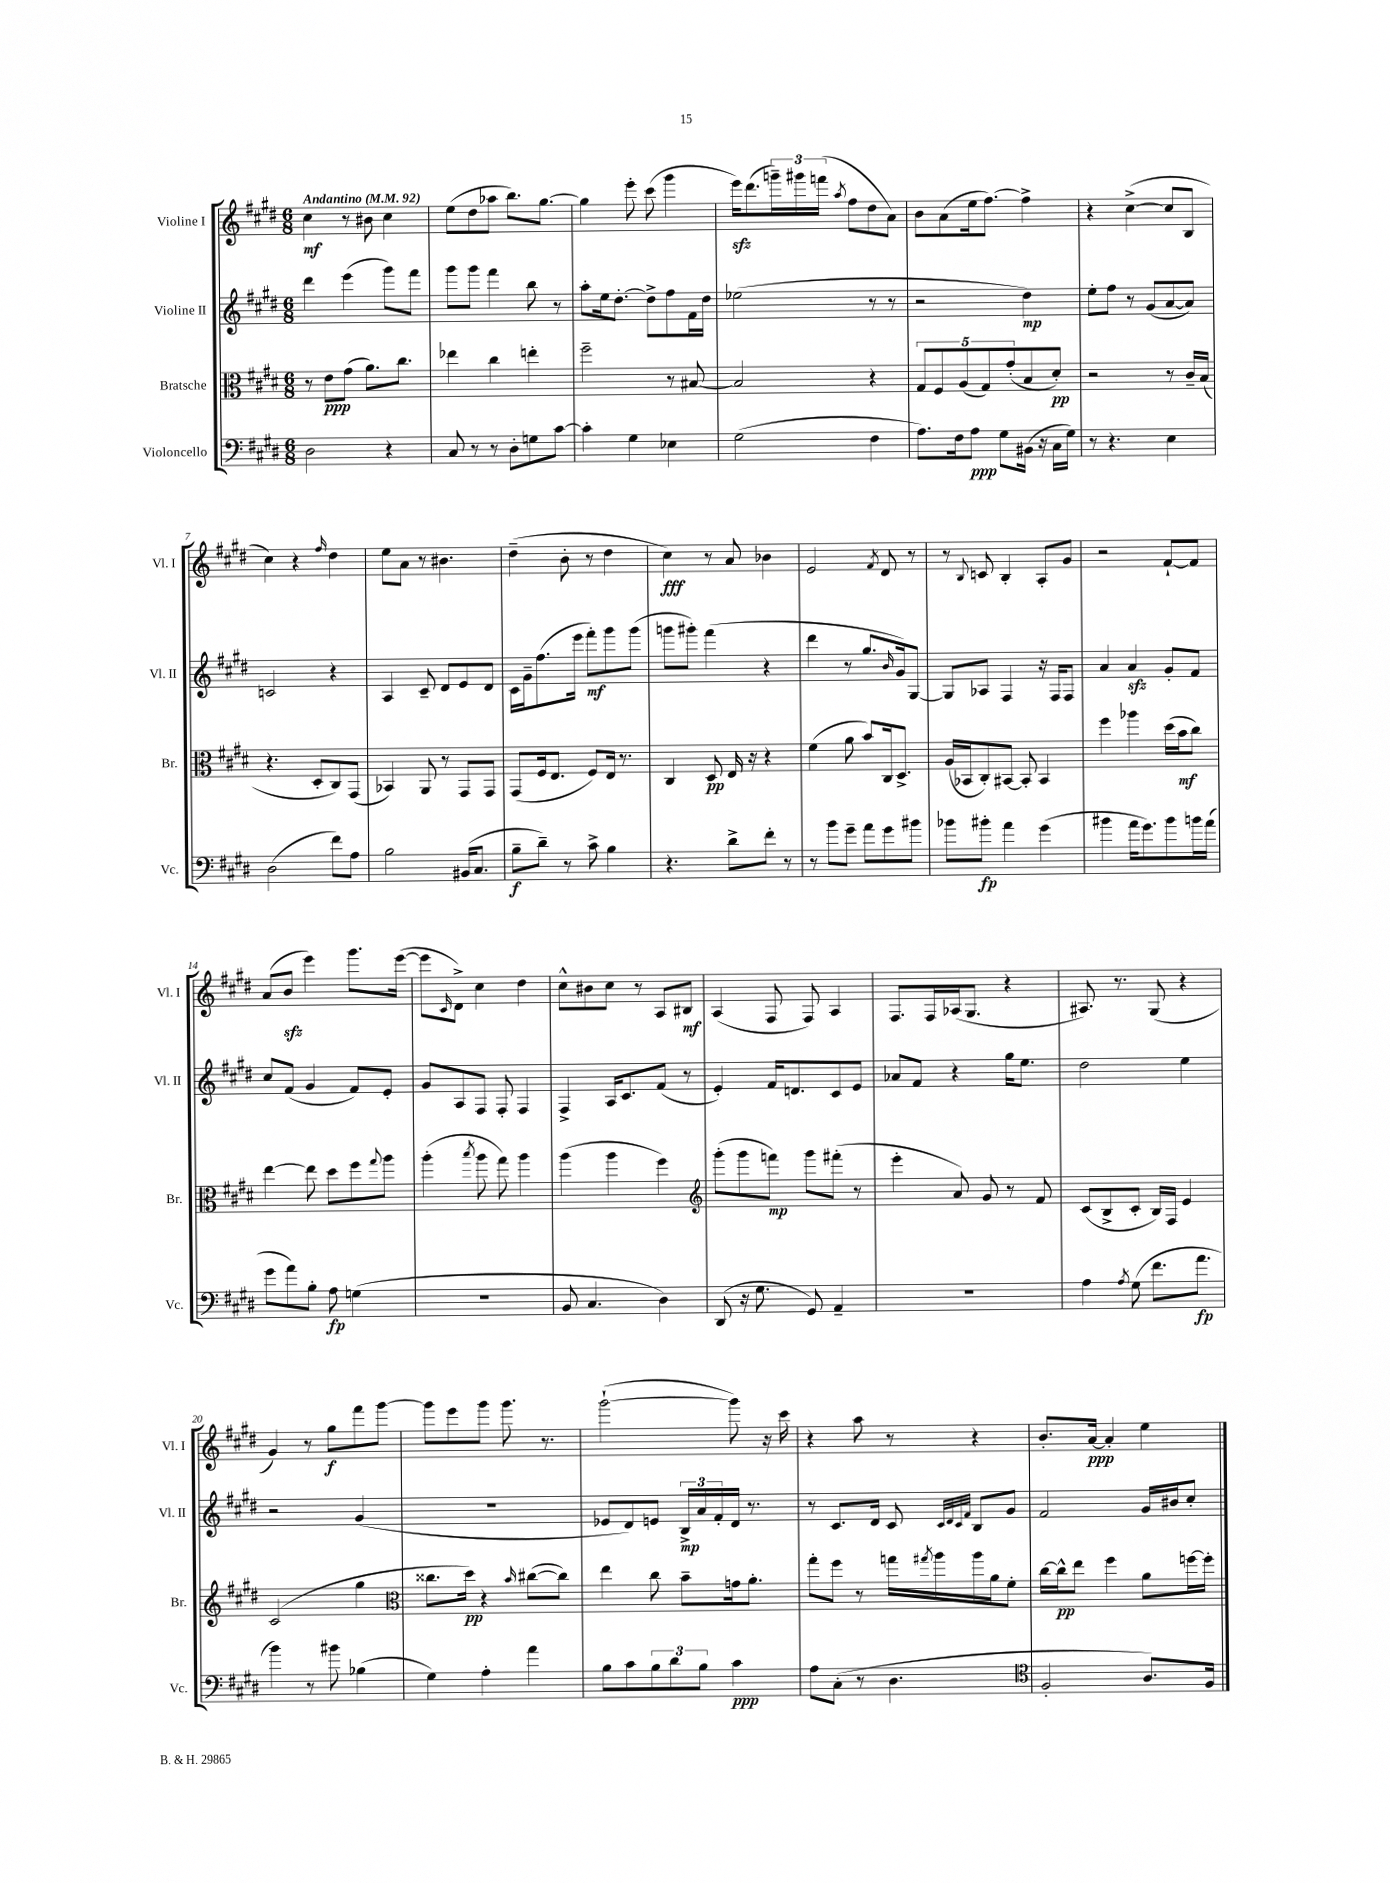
<<
\new StaffGroup <<
\new Staff = "s0" \with { instrumentName = "Violine I" shortInstrumentName = "Vl. I" } {
    \clef treble \key e \major \numericTimeSignature \time 6/8 \tempo "Andantino" 4 = 92
    cis''4\mf r8 bis'8 cis''4 |
    e''8( dis''8 aes''8 b''8.) gis''8.~ |
    gis''4 e'''8-. cis'''8( gis'''4 |
    e'''16\sfz) dis'''8.( \tuplet 3/2 { g'''16--) gis'''16 f'''16( } \acciaccatura { a''8 } fis''8 dis''8 a'8) |
    b'8 a'8( e''16 fis''8.~) fis''4-> |
    r4 cis''4~->( cis''8 b8 |
    cis''4) r4 \grace { fis''16 } dis''4 |
    e''8 a'8 r8 bis'4. |
    dis''4--( b'8-. r8 dis''4 |
    cis''4\fff) r8 a'8 bes'4 |
    e'2 \acciaccatura { fis'8 } dis'8 r8 |
    r8 \appoggiatura { b8 } c'8 b4-. a8-. gis'8 |
    r2 fis'8~-! fis'8 |
    a'8( b'8\sfz e'''4) gis'''8. e'''16~( |
    e'''8 \grace { cis'16 } dis'8->) cis''4 dis''4 |
    cis''8-^ bis'8 cis''8 r8 a8 bis8\mf |
    a4( fis8 fis8) a4 |
    fis8. fis16 aes16( gis8. r4 |
    ais8.) r8. gis8( r4 |
    gis'4) r8 gis''8\f fis'''8 gis'''8~ |
    gis'''8 e'''8 gis'''8 gis'''8. r8. |
    gis'''2~-!( gis'''8) r16 cis'''16 |
    r4 a''8 r8 r4 |
    b'8.-. a'16~\ppp a'4-. e''4 \bar "|." |
}
\new Staff = "s1" \with { instrumentName = "Violine II" shortInstrumentName = "Vl. II" } {
    \clef treble \key e \major \numericTimeSignature \time 6/8
    dis'''4 e'''4( gis'''8) fis'''8 |
    gis'''8 gis'''8 fis'''4 b''8 r8 |
    a''8-. e''16 dis''8.~-. dis''8-> fis''8 fis'16 dis''16 |
    ees''2( r8 r8 |
    r2 dis''4\mp) |
    e''8-. fis''8 r8 gis'8( a'8~ a'8) |
    c'2 r4 |
    a4 cis'8-- dis'8 e'8 dis'8 |
    cis'16 gis'16-- fis''8.( e'''16 fis'''8-.\mf) gis'''8 gis'''8( |
    g'''8 gis'''8-.) fis'''4( r4 |
    dis'''4 r8 gis''8. \grace { b'16 } gis'16) gis8~ |
    gis8 aes8 fis4 r16 fis16 fis8 |
    a'4 a'4\sfz gis'8-. fis'8 |
    cis''8 fis'8( gis'4 fis'8) e'8-. |
    gis'8 a8 fis8 fis8-. fis4 |
    fis4-> a16 cis'8. fis'8( r8 |
    e'4-.) fis'16 d'8. cis'8 e'8 |
    aes'8 fis'8 r4 gis''16 e''8. |
    dis''2 e''4 |
    r2 gis'4( |
    R2. |
    ees'8 dis'8) e'8 \tuplet 3/2 { b16->\mp a'16 fis'16-. } dis'16 r8. |
    r8 cis'8. dis'16 cis'8 \grace { cis'32 dis'32 cis'32 fis'32 } b8 gis'8 |
    fis'2 gis'16 bis'16 cis''8-. \bar "|." |
}
\new Staff = "s2" \with { instrumentName = "Bratsche" shortInstrumentName = "Br." } {
    \clef alto \key e \major \numericTimeSignature \time 6/8
    r8 e'8\ppp gis'8( a'8.) cis''8. |
    ees''4 cis''4 e''4-. |
    fis''2-- r8 bis8~ |
    bis2 r4 |
    \tuplet 5/4 { gis8 fis8 a8( gis8) gis'8-.( } b8 dis'8-.\pp) |
    r2 r8 cis'16-- b16( |
    r4. dis8-. cis8) gis,8( |
    bes,4) a,8 r8 gis,8 gis,8 |
    gis,8( fis16 e8. fis8) e16 r8. |
    cis4 dis8\pp e16 r16 r4 |
    fis'4( a'8 b'8) cis16 dis8.-> |
    a16( bes,16 cis8-.) bis,8~ bis,8-. bis,4 |
    fis''4 aes''4 dis''16( b'16\mf cis''8) |
    e''4~ e''8 dis''8 fis''8 \appoggiatura { gis''8 } a''8 |
    a''4-.( \acciaccatura { b''8 } a''8 gis''8) a''4 |
    a''4( a''4 fis''4) |
    \clef treble gis'''8-.( gis'''8 f'''8\mp) gis'''8 fis'''8-.( r8 |
    e'''4-. a'8) gis'8 r8 fis'8 |
    cis'8( b8-> cis'8-. b16) fis16 e'4 |
    cis'2( gis''4 |
    \clef alto cisis''8. dis''16\pp) r4 \grace { b'16 } cis''8~( cis''8) |
    e''4 cis''8 b'8-- g'16 a'8.-. |
    gis''8-. fis''8 r8 g''16 \acciaccatura { gis''8 } a''16 a''16 a'16 fis'8-. |
    cis''16~ cis''16-^\pp e''8 fis''4 a'8 f''16~ f''16-. \bar "|." |
}
\new Staff = "s3" \with { instrumentName = "Violoncello" shortInstrumentName = "Vc." } {
    \clef bass \key e \major \numericTimeSignature \time 6/8
    dis2 r4 |
    cis8 r8 r8 dis8-. g8 cis'8~ |
    cis'4-. gis4 ees4 |
    gis2( fis4 |
    a8.) fis16 a8\ppp gis8 bis,16( r16 cis16 gis16) |
    r8 r4. e4 |
    dis2( fis'8) a8 |
    b2 bis,16( cis8. |
    b8--\f dis'8--) r8 cis'8-> b4 |
    r4. dis'8-> fis'8-. r8 |
    r8 b'8 gis'8-- a'8 gis'8 bis'8 |
    bes'8 bis'8-.\fp a'4 gis'4( |
    bis'4 a'16 gis'8.) bis'8 b'16 a'16( |
    gis'8 a'8) b8-. a8\fp g4( |
    R2. |
    b,8 cis4. dis4) |
    dis,8( r16 gis8. gis,8) a,4-- |
    R2. |
    a4 \acciaccatura { a8 } gis8( fis'8. a'8.\fp |
    b'4) r8 bis'8 bes4( |
    gis4) a4-. a'4 |
    b8 cis'8 \tuplet 3/2 { b8 dis'8 b8 } cis'4\ppp |
    a8 cis8-.( r8 dis4. |
    \clef tenor fis2-. a8.) fis16 \bar "|." |
}
>>
>>
